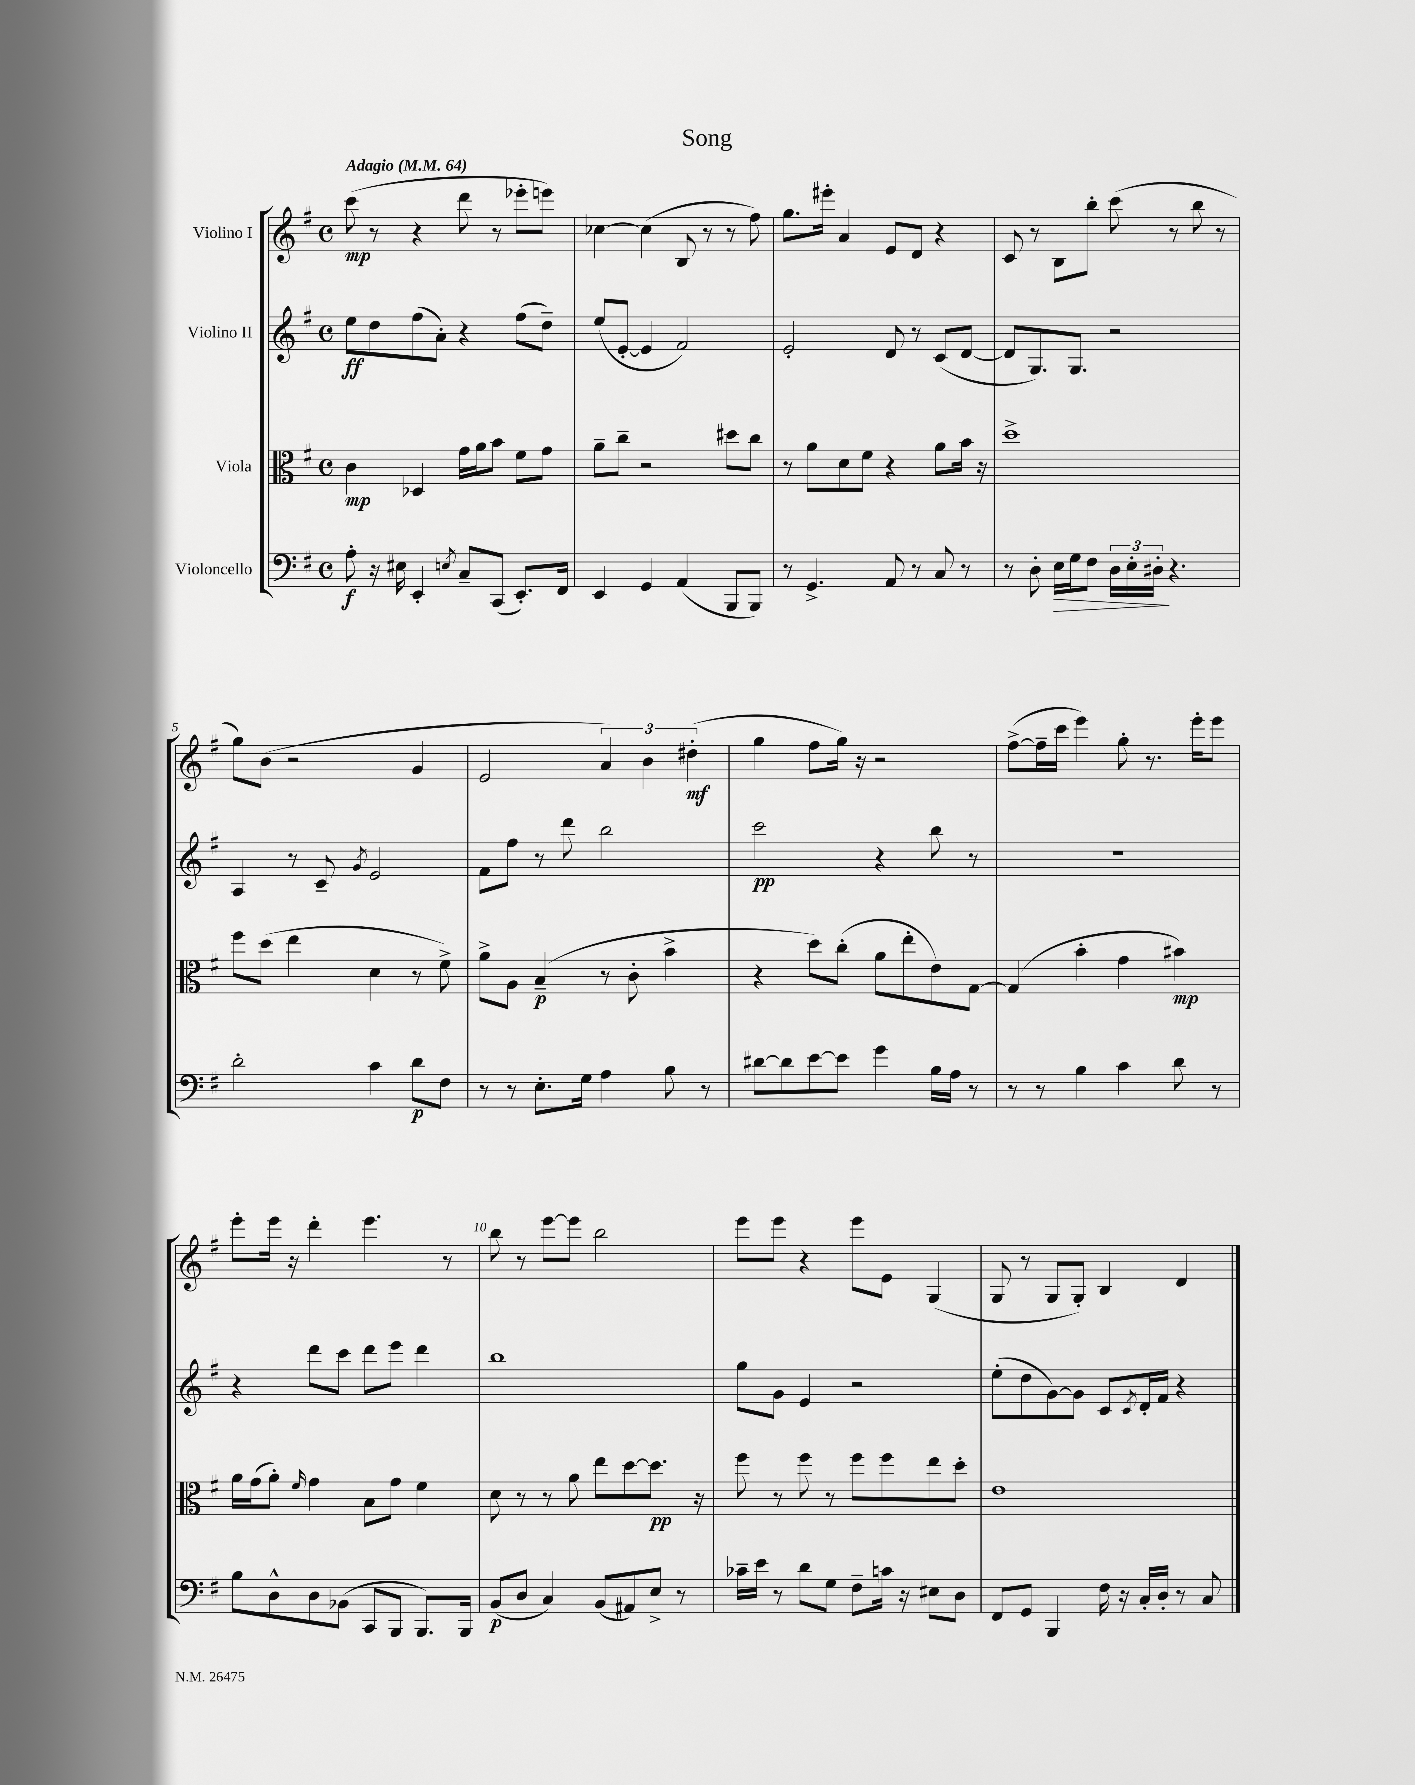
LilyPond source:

\header { title = "Song" }
<<
\new StaffGroup <<
\new Staff = "s0" \with { instrumentName = "Violino I" } {
    \clef treble \key g \major \defaultTimeSignature \time 4/4 \tempo "Adagio" 4 = 64
    c'''8\mp( r8 r4 d'''8 r8 ees'''8-. e'''8) |
    ces''4~ ces''4( b8 r8 r8 fis''8) |
    g''8. eis'''16-. a'4 e'8 d'8 r4 |
    c'8 r8 b8 b''8-. c'''8( r8 b''8 r8 |
    g''8) b'8( r2 g'4 |
    e'2 \tuplet 3/2 { a'4) b'4 dis''4-.\mf( } |
    g''4 fis''8 g''16) r16 r2 |
    fis''8~->( fis''16-- c'''16 e'''4) g''8-. r8. e'''16-. e'''8 |
    e'''8-. e'''16 r16 d'''4-. e'''4. r8 |
    b''8 r8 e'''8~ e'''8 b''2 |
    e'''8 e'''8 r4 e'''8 e'8 g4( |
    g8 r8 g8 g8-.) b4 d'4 \bar "|." |
}
\new Staff = "s1" \with { instrumentName = "Violino II" } {
    \clef treble \key g \major \defaultTimeSignature \time 4/4
    e''8\ff d''8 fis''8( a'8-.) r4 fis''8( d''8--) |
    e''8( e'8~-. e'4 fis'2) |
    e'2-. d'8 r8 c'8( d'8~ |
    d'8 g8.) g8. r2 |
    a4 r8 c'8-- \acciaccatura { g'8 } e'2 |
    fis'8 fis''8 r8 d'''8 b''2 |
    c'''2\pp r4 b''8 r8 |
    R1 |
    r4 d'''8 c'''8 d'''8 e'''8 d'''4 |
    b''1 |
    g''8 g'8 e'4 r2 |
    e''8-.( d''8 g'8~) g'8 c'8 \acciaccatura { c'8 } d'16-. fis'16 r4 \bar "|." |
}
\new Staff = "s2" \with { instrumentName = "Viola" } {
    \clef alto \key g \major \defaultTimeSignature \time 4/4
    c'4\mp des4 g'16 a'16 b'8 fis'8 g'8 |
    a'8-- c''8-- r2 dis''8 c''8 |
    r8 a'8 d'8 fis'8 r4 a'8 b'16 r16 |
    d''1-> |
    fis''8 d''8( e''4 d'4 r8 fis'8->) |
    a'8-> a8 b4--\p( r8 c'8-. b'4-> |
    r4 d''8) c''8-.( a'8 e''8-. e'8) g8~ |
    g4( b'4-. g'4 bis'4\mp) |
    a'16 g'16( a'8-.) \grace { fis'16 } g'4 b8 g'8 fis'4 |
    d'8 r8 r8 a'8 e''8 d''8~ d''8.\pp r16 |
    fis''8 r8 fis''8 r8 fis''8 fis''8 e''8 d''8-. |
    e'1 \bar "|." |
}
\new Staff = "s3" \with { instrumentName = "Violoncello" } {
    \clef bass \key g \major \defaultTimeSignature \time 4/4
    a8-.\f r16 eis16 e,4-. \acciaccatura { e8 } c8-- c,8( e,8.-.) fis,16 |
    e,4 g,4 a,4( b,,8 b,,8) |
    r8 g,4.-> a,8 r8 c8 r8 |
    r8 d8-. e16\> g16 fis8 \tuplet 3/2 { d16 e16-. dis16-.\! } r4. |
    d'2-. c'4 d'8\p fis8 |
    r8 r8 e8.-. g16 a4 b8 r8 |
    dis'8~ dis'8 e'8~ e'8 g'4 b16 a16 r8 |
    r8 r8 b4 c'4 d'8 r8 |
    b8 d8-^ d8 bes,8( c,8 b,,8 b,,8.) b,,16 |
    b,8\p( d8 c4) b,8( ais,8) e8-> r8 |
    ces'16-- e'16 r8 d'8 g8 fis8-- c'16 r16 eis8 d8 |
    fis,8 g,8 b,,4 fis16 r16 c16-. d16-. r8 c8 \bar "|." |
}
>>
>>
\layout { \context { \Score \override BarNumber.break-visibility = ##(#f #t #t) barNumberVisibility = #(every-nth-bar-number-visible 5) } }
